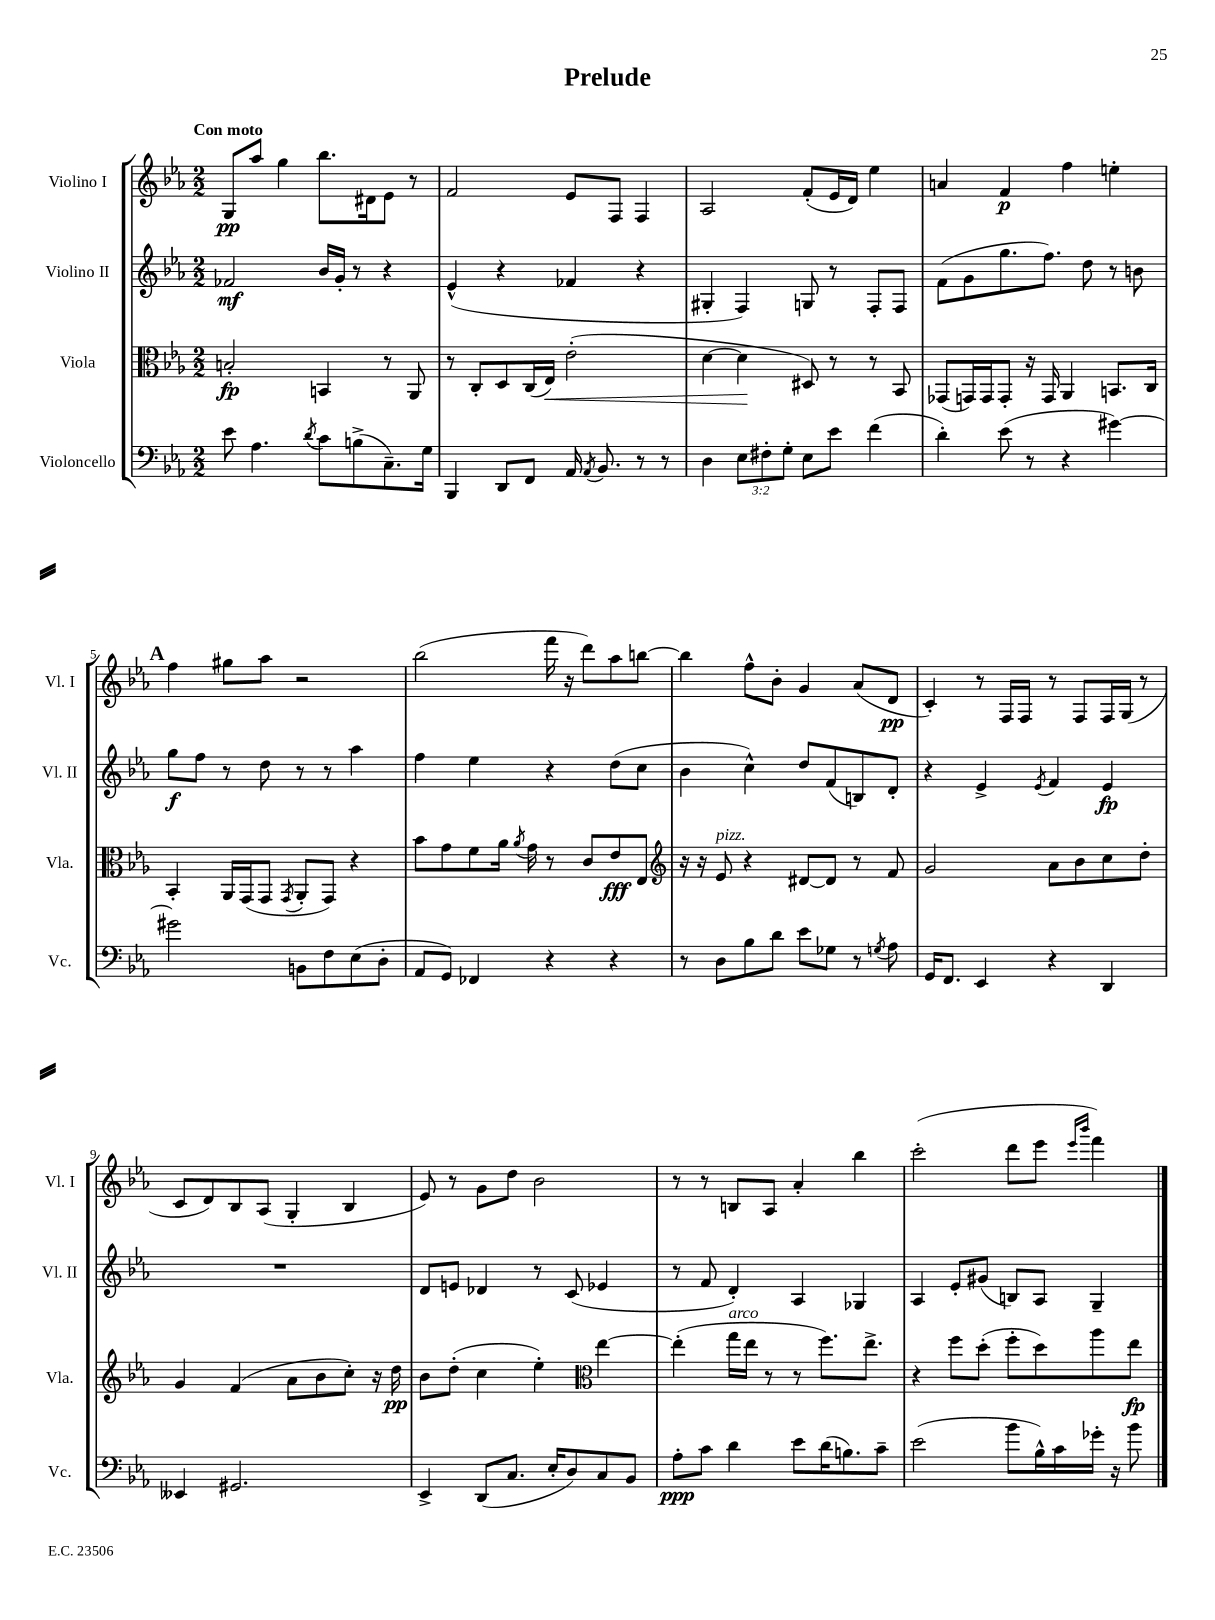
\header { title = "Prelude" }
<<
\new StaffGroup <<
\new Staff = "s0" \with { instrumentName = "Violino I" shortInstrumentName = "Vl. I" } {
    \clef treble \key ees \major \numericTimeSignature \time 2/2 \tempo "Con moto"
    \autoBeamOff g8[\pp aes''8] g''4 bes''8.[ dis'16 ees'8] r8 |
    f'2 ees'8[ f8] f4 |
    aes2 f'8[-.( ees'16 d'16]) ees''4 |
    a'4 f'4\p f''4 e''4-. |
    \mark \markup { \bold "A" } f''4 gis''8[ aes''8] r2 |
    bes''2( f'''16 r16 d'''8[) aes''8 b''8]~ |
    b''4 f''8[-^ bes'8]-. g'4 aes'8[( d'8]\pp |
    c'4-.) r8 f16[ f16] r8 f8[ f16 g16]( r8 |
    c'8[ d'8) bes8 aes8]( g4-. bes4 |
    ees'8) r8 g'8[ d''8] bes'2 |
    r8 r8 b8[ aes8] aes'4-. bes''4 |
    c'''2-.( d'''8[ ees'''8] \grace { ees'''16[ bes'''16] } f'''4) \bar "|." |
}
\new Staff = "s1" \with { instrumentName = "Violino II" shortInstrumentName = "Vl. II" } {
    \clef treble \key ees \major \numericTimeSignature \time 2/2
    \autoBeamOff fes'2\mf bes'16[ g'16]-. r8 r4 |
    ees'4-^( r4 fes'4 r4 |
    gis4-. f4) g8 r8 f8[-. f8] |
    f'8[( g'8 g''8. f''8.]) d''8 r8 b'8 |
    \mark \markup { \bold "A" } g''8[\f f''8] r8 d''8 r8 r8 aes''4 |
    f''4 ees''4 r4 d''8[( c''8] |
    bes'4 c''4-^) d''8[ f'8( b8) d'8]-. |
    r4 ees'4-> \acciaccatura { ees'8 } f'4 ees'4\fp |
    R1 |
    d'8[ e'8] des'4 r8 c'8( ees'4 |
    r8 f'8 d'4-.) aes4 ges4 |
    aes4 ees'8[-. gis'8]( b8[) aes8] g4-- \bar "|." |
}
\new Staff = "s2" \with { instrumentName = "Viola" shortInstrumentName = "Vla." } {
    \clef alto \key ees \major \numericTimeSignature \time 2/2
    \autoBeamOff b2-.\fp b,4 r8 aes,8 |
    r8 c8[-. d8 c16( ees16]\<) ees'2-.( |
    d'4~ d'4\! dis8) r8 r8 bes,8 |
    ges,8[( g,16) g,16 g,8]-. r16 g,16 aes,4 b,8.[ c16] |
    \mark \markup { \bold "A" } bes,4-. aes,16[ g,16( g,8] \acciaccatura { g,8 } aes,8[-. g,8]) r4 |
    bes'8[ g'8 f'8 aes'16] \acciaccatura { aes'8 } g'16 r8 c'8[ ees'8\fff ees8] |
    \clef treble r16 r16 ees'8^\markup { \italic "pizz." } r4 dis'8[~ dis'8] r8 f'8 |
    g'2 aes'8[ bes'8 c''8 d''8]-. |
    g'4 f'4( aes'8[ bes'8 c''8]-.) r16 d''16\pp |
    bes'8[ d''8]-.( c''4 ees''4-.) \clef alto ees''4~ |
    ees''4-.( g''16[^\markup { \italic "arco" } ees''16] r8 r8 f''8.[) ees''8.]-> |
    r4 f''8[ d''8]-.( f''8[-. d''8) aes''8 ees''8]\fp \bar "|." |
}
\new Staff = "s3" \with { instrumentName = "Violoncello" shortInstrumentName = "Vc." } {
    \clef bass \key ees \major \numericTimeSignature \time 2/2 \override Staff.TupletNumber.text = #tuplet-number::calc-fraction-text
    \autoBeamOff ees'8 aes4. \acciaccatura { d'8 } c'8[ b8->( c8.--) g16] |
    bes,,4 d,8[ f,8] aes,16 \acciaccatura { aes,8 } bes,8. r8 r8 |
    d4 \tuplet 3/2 { ees8[ fis8-. g8]-. } ees8[ ees'8] f'4( |
    d'4-.) ees'8( r8 r4 gis'4~) |
    \mark \markup { \bold "A" } gis'2 b,8[ f8 ees8( d8]-. |
    aes,8[ g,8]) fes,4 r4 r4 |
    r8 d8[ bes8 d'8] ees'8[ ges8] r8 \acciaccatura { g8 } aes8 |
    g,16[ f,8.] ees,4 r4 d,4 |
    eeses,4 gis,2. |
    ees,4-> d,8[( c8.] ees16[-. d8) c8 bes,8] |
    aes8[-.\ppp c'8] d'4 ees'8[ d'16( b8.) c'8]-- |
    ees'2( bes'8[ bes16-^) c'16 ges'16]-. r16 bes'8 \bar "|." |
}
>>
>>
